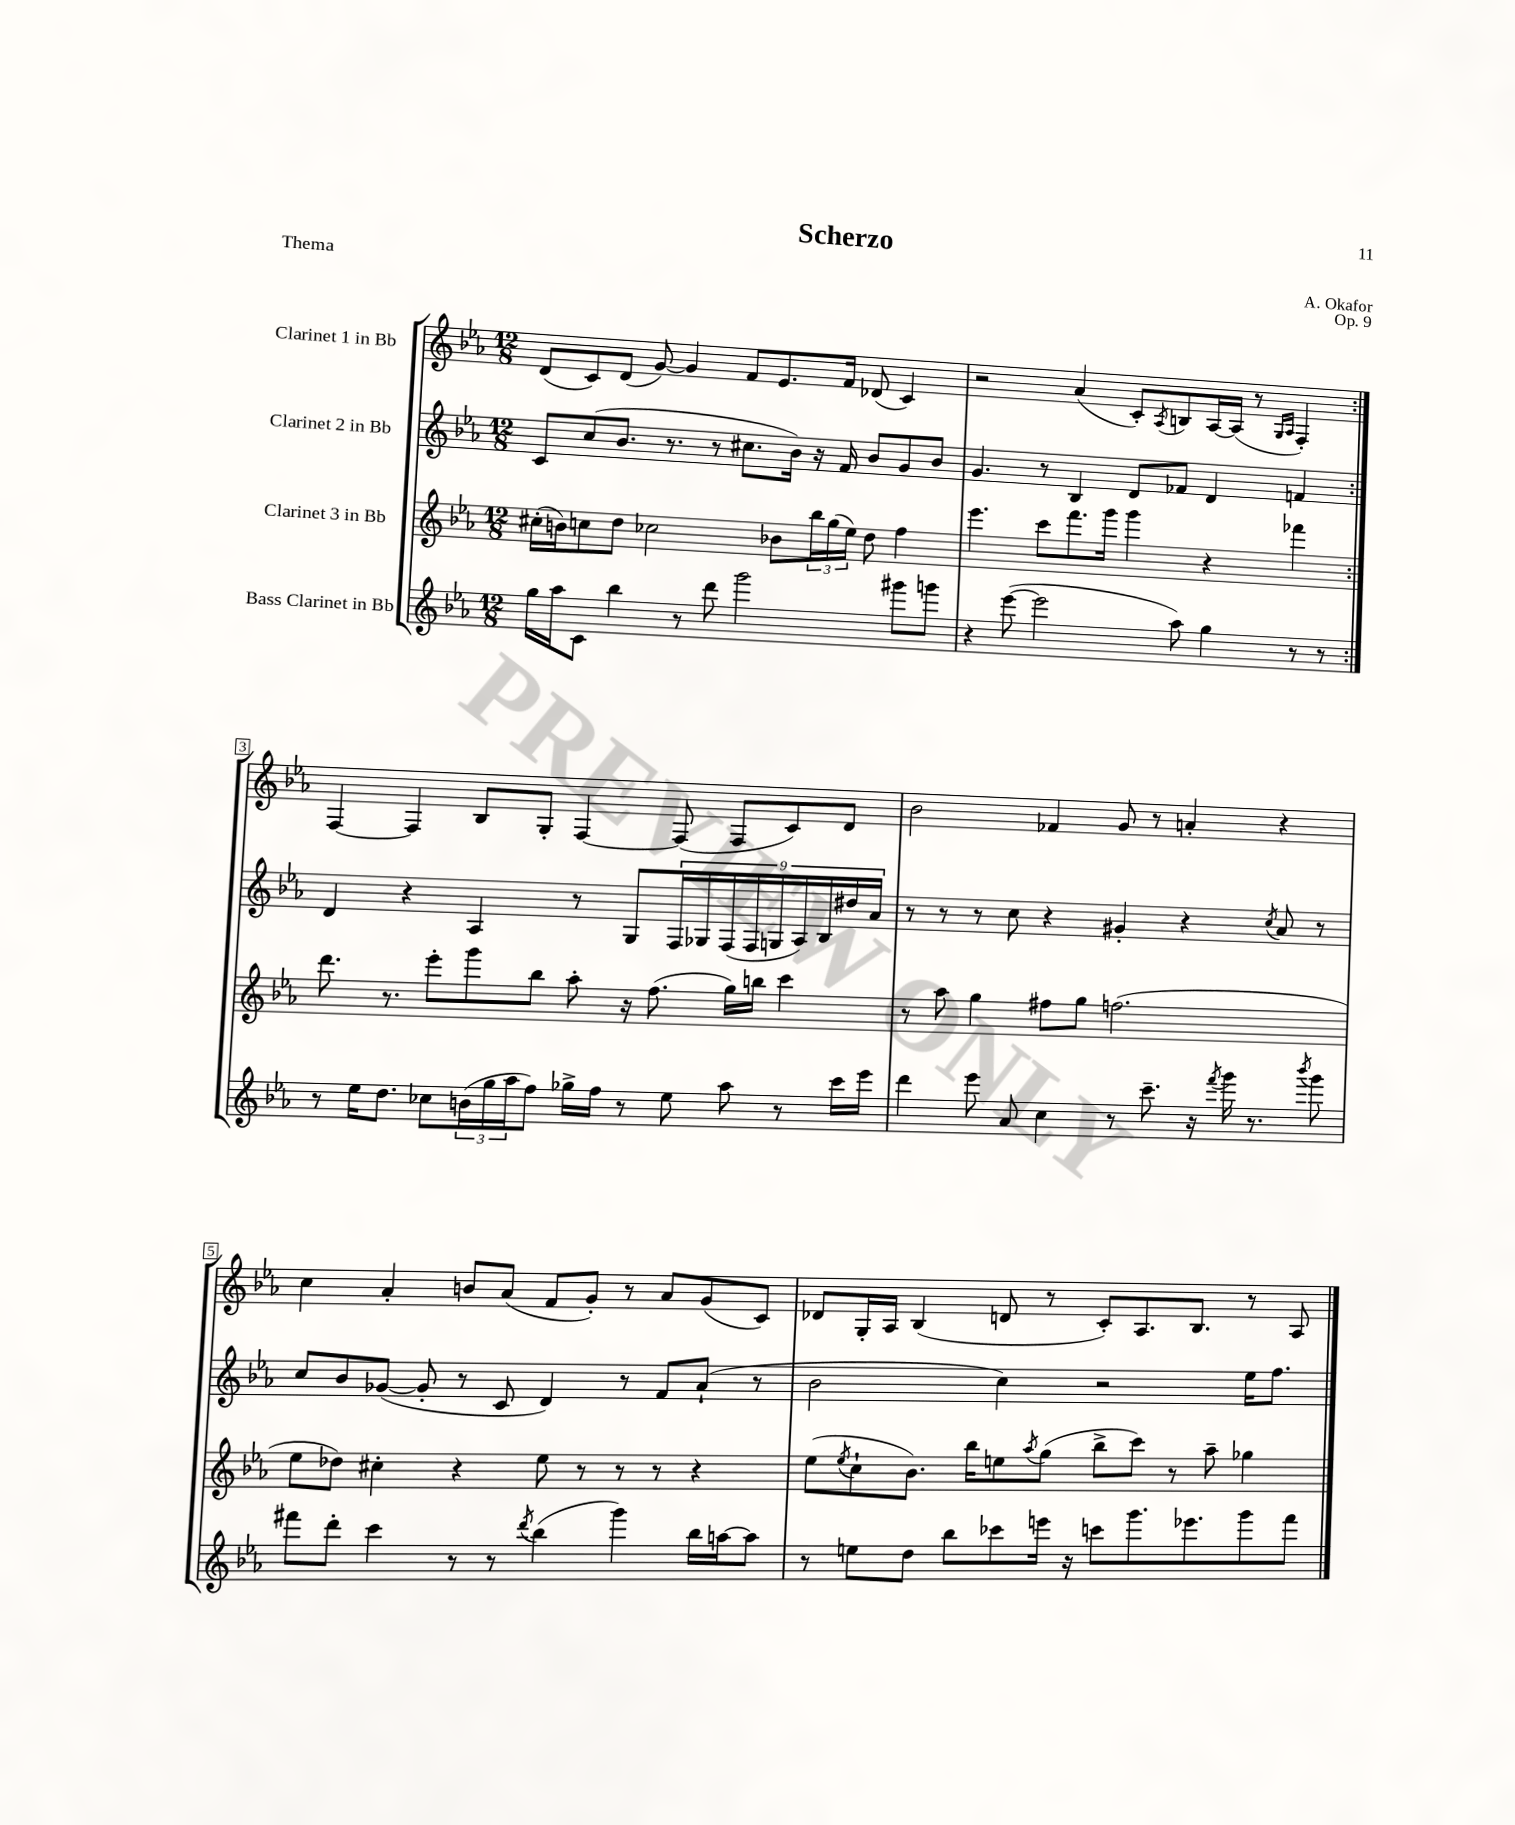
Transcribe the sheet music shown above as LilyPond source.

\header { title = "Scherzo" composer = "A. Okafor" opus = "Op. 9" piece = "Thema" }
<<
\new StaffGroup <<
\new Staff = "s0" \with { instrumentName = "Clarinet 1 in Bb" } {
    \clef treble \key ees \major \numericTimeSignature \time 12/8
    \repeat volta 2 { d'8( c'8) d'8( g'8~) g'4 f'8 ees'8. f'16 des'8( c'4) |
    r2 aes'4( c'8-.) \acciaccatura { aes8 } b8 aes16~ aes16( r8 \grace { g16 aes16 } f4-.) | }
    f4~ f4 bes8 g8-. f4~ f8( f8 c'8) d'8 |
    bes'2 fes'4 g'8 r8 a'4-. r4 |
    c''4 aes'4-. b'8 aes'8( f'8 g'8-.) r8 aes'8 g'8( c'8) |
    des'8 g16-. aes16 bes4( d'8 r8 c'8-.) aes8. bes8. r8 aes8 \bar "|." |
}
\new Staff = "s1" \with { instrumentName = "Clarinet 2 in Bb" } {
    \clef treble \key ees \major \numericTimeSignature \time 12/8
    \repeat volta 2 { c'8 c''8( bes'8. r8. r8 cis''8. bes'16) r16 f'16 bes'8 g'8 bes'8 |
    g'4. r8 bes4 d'8 fes'8 d'4 f'4 | }
    d'4 r4 aes4 r8 g8 \tuplet 9/8 { f16 ges16 f16( f16 g16 aes16) bes16 dis''16 aes'16 } |
    r8 r8 r8 c''8 r4 gis'4-. r4 \acciaccatura { c''8 } aes'8 r8 |
    c''8 bes'8 ges'8~( ges'8-. r8 c'8 d'4) r8 f'8 aes'8-!( r8 |
    bes'2 c''4) r2 ees''16 f''8. \bar "|." |
}
\new Staff = "s2" \with { instrumentName = "Clarinet 3 in Bb" } {
    \clef treble \key ees \major \numericTimeSignature \time 12/8
    \repeat volta 2 { cis''16-.( b'16) c''8 d''8 ces''2 bes'8 \tuplet 3/2 { bes''16 g''16( ees''16) } d''8 f''4 |
    ees'''4. c'''8 f'''8. g'''16 g'''4 r4 fes'''4 | }
    d'''8. r8. ees'''8-. g'''8 bes''8 aes''8-. r16 f''8.( g''16) b''16 c'''4 |
    r8 aes''8 g''4 fis''8 g''8 f''2.( |
    ees''8 des''8) cis''4-. r4 ees''8 r8 r8 r8 r4 |
    ees''8( \acciaccatura { ees''8 } c''8-! bes'8.) bes''16 e''8 \acciaccatura { aes''8 } g''8( bes''8-> c'''8) r8 aes''8-- ges''4 \bar "|." |
}
\new Staff = "s3" \with { instrumentName = "Bass Clarinet in Bb" } {
    \clef treble \key ees \major \numericTimeSignature \time 12/8
    \repeat volta 2 { g''16 aes''16 c'8 bes''4 r8 d'''8 g'''2 gis'''8 g'''8 |
    r4 ees'''8~( ees'''2 aes''8) g''4 r8 r8 | }
    r8 ees''16 d''8. ces''8 \tuplet 3/2 { b'16( g''16 aes''16 } f''8) ges''16-> f''16 r8 ees''8 aes''8 r8 c'''16 ees'''16 |
    d'''4 ees'''8 aes'8 c''4 r8 c'''8.-- r16 \acciaccatura { f'''8 } g'''16 r8. \acciaccatura { bes'''8 } g'''8 |
    fis'''8 d'''8-. c'''4 r8 r8 \acciaccatura { d'''8 } bes''4( g'''4) bes''16 a''16~ a''8 |
    r8 e''8 d''8 bes''8 ces'''8 e'''16 r16 c'''8 g'''8. ees'''8. g'''8 f'''8 \bar "|." |
}
>>
>>
\layout { \context { \Score \override BarNumber.stencil = #(make-stencil-boxer 0.1 0.3 ly:text-interface::print) } }
